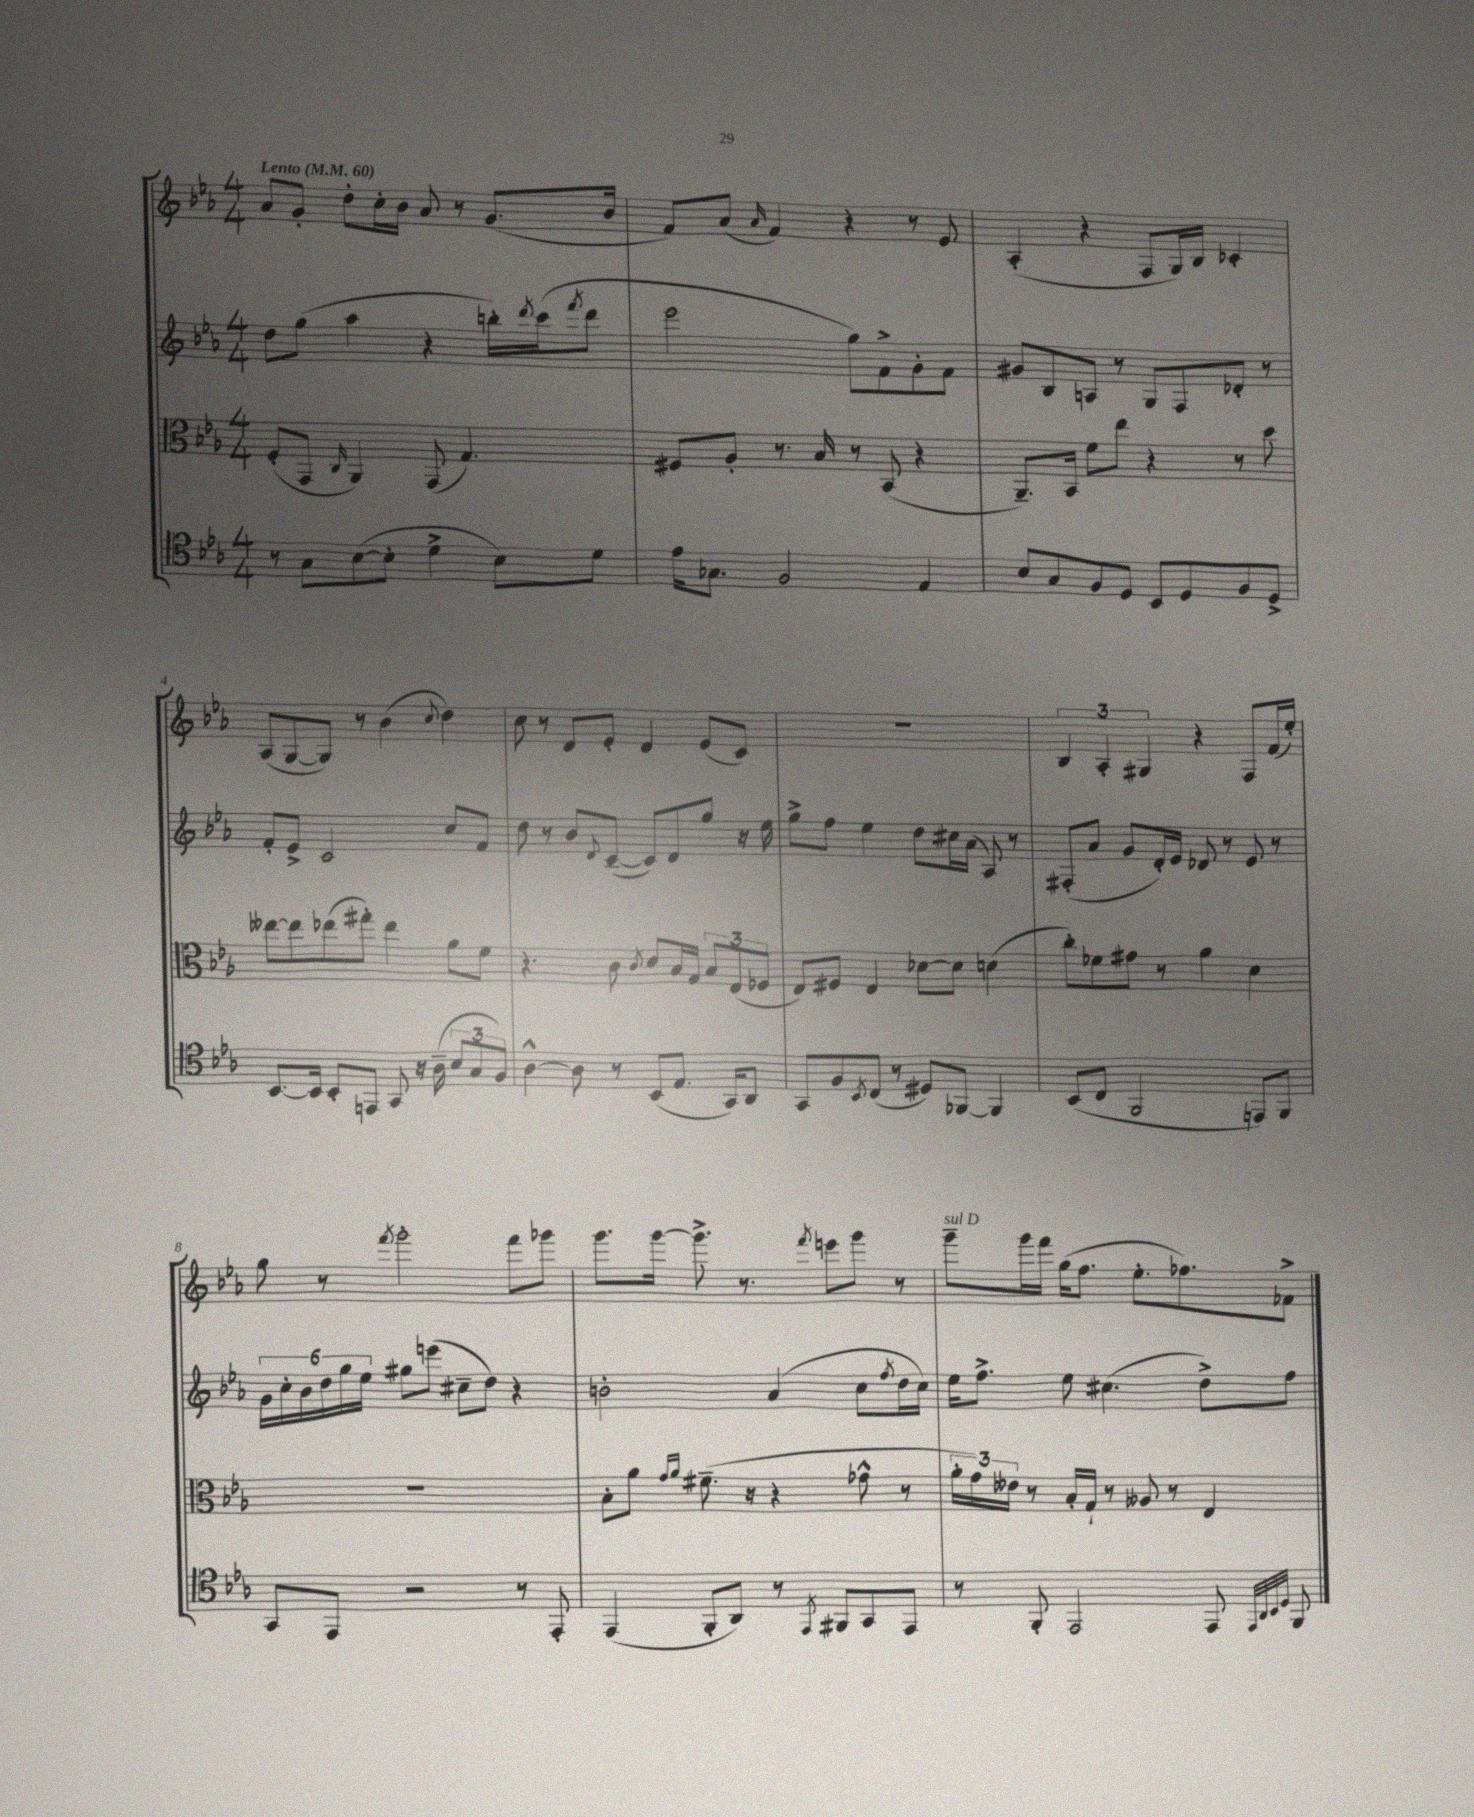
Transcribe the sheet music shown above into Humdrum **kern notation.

**kern	**kern	**kern	**kern
*part4	*part3	*part2	*part1
*staff4	*staff3	*staff2	*staff1
*clefC4	*clefC3	*clefG2	*clefG2
*k[b-e-a-]	*k[b-e-a-]	*k[b-e-a-]	*k[b-e-a-]
*M4/4	*M4/4	*M4/4	*M4/4
*MM60	*MM60	*MM60	*MM60
=1	=1	=1	=1
!	!	!	!LO:TX:a:B:t=Lento
8r	(8F'/L	8dd\L	8a-/L
8G\L	8GG/J	(8gg\J	8g'/J
.	16qqC/	.	.
([8B-\	4AA-/)	4aa-\	8dd'\L
8B-'\J]	.	.	16cc'\L
.	.	.	16b-\JJ
4d^\	(8GG/	4r	8a-/
.	4.G/)	.	8r
8B-\L)	.	16bbn'\LL)	(8.g/L
.	.	8qddd/	.
.	.	(16ccc\J	.
.	.	8qfff/	.
8d\J	.	8ddd\J	.
.	.	.	16b-/Jk
=2	=2	=2	=2
16e-\KL	8F#X/L	2eee-\	8f/L)
8.G-X\J	.	.	.
.	8A-'/J	.	(8a-/J
.	.	.	16qqa-/
2F/	8.r	.	4f/)
.	16B-/	.	.
.	8r	8gg\L)	4r
.	(8BB-/	8f^\	.
4E-/	4r	8g'\	8r
.	.	8f\J	8e-/
=3	=3	=3	=3
8B-/L	8.AA-~/L)	8g#X/L	(4A-'/
8G/	.	8B-/	.
.	16BB-/Jk	.	.
8F/	8f\L	8An/J	4r
8D/J	8ee-\J	8r	.
8BB-/L	4r	8G/L	8F/L
8D/	.	8F/	16G/L)
.	.	.	16B-/JJ
8F/	8r	8d-X'/J	4c-X'/
8D^/J	8dd\	8r	.
!!LO:LB:g=z
=4	=4	=4	=4
[8.BB-/L	[8ee--X\L	8f'/L	(8A-/L
.	8ee--\]	8e-^/J	[8G/
16BB-/Jk]	.	.	.
8BB-'/L	(8ee-X\	2c/	8G/J])
8EEn/J	8gg#X'\J)	.	8r
8GG/	4ee-\	.	(4b-\
16r	.	.	.
(16A-~\	.	.	.
.	.	.	8qqcc/
12B-/L	8a-\L	8cc/L	4dd\)
12G/	.	.	.
.	8f\J	8f/J	.
12F/J)	.	.	.
=5	=5	=5	=5
[4A-^^\	4.r	8dd\	8cc\
.	.	8r	8r
8A-\]	.	8b-/L	8d/L
.	.	8qqd/	.
8r	8c\	([8c~/J	8e-'/J
.	8qc/	.	.
(8BB-/L	8d/L	8c/L])	4d/
8.E-/J	16B-/L	8d/	.
.	16G/JJ	.	.
.	12B-/L	8gg/J	(8e-/L
16GG/KL)	.	.	.
.	(12E-/	.	.
8AA-/J	.	16r	8c/J)
.	12F-X/J	.	.
.	.	16ee-\	.
=6	=6	=6	=6
8GG/L	8E-/L)	8gg^\L	1r
8F/	8F#X/J	8ff\J	.
8qBB-/	.	.	.
(8C/J	4E-/	4ee-\	.
8r	.	.	.
8D#X/L)	[8d-X\L	8dd\L	.
[8FF-X/J	8d-\J]	16cc#X\L	.
.	.	(16a-\JJ	.
4FF-/]	(4dn\	8A-/)	.
.	.	8r	.
=7	=7	=7	=7
(8BB-/L	8cc'\L)	(8F#X'/L	6B-/
8C/J	8f-X\	8a-/J	.
.	.	.	6A-'/
2FF/	8g#X\J	8g/L	.
.	.	.	6G#X/
.	8r	16d'/L)	.
.	.	16e-/JJ	.
.	4a-\	8d-X/	4r
.	.	8r	.
8EEn/L)	4d\	8e-/	8F/L
8FF/J	.	8r	(16f/L
.	.	.	16ee-'/JJ)
!!LO:LB:g=z
=8	=8	=8	=8
8GG/L	1r	24g\LL	8gg\
.	.	24cc'\	.
.	.	24b-\	.
8EE-/J	.	24dd\	8r
.	.	24gg\	.
.	.	24ee-\JJ	.
.	.	.	8qfff/
2r	.	8gg#X\L	2ggg'\
.	.	(8eeen\J	.
.	.	8cc#X~\L	.
.	.	8dd\J)	.
8r	.	4r	8fff\L
8EE-'/	.	.	8ggg-X\J
=9	=9	=9	=9
(4EE-/	8B-'\L	2bn'\	8.ggg\L
.	8a-\J	.	.
.	.	.	[16ggg\Jk
.	16qqg/LL	.	.
.	16qqa-/JJ	.	.
8FF'/L	(8.f#X~\	.	8.ggg^\]
8AA-/J)	.	.	.
.	16r	.	8.r
8r	4r	(4a-/	.
8qEE-/	.	.	8qfff/
8FF#X/L	.	.	8eeen\L
8GG/	8g-X^^\	8cc\L	8ggg\J
.	.	8qff/	.
8EE-/J	8r	16dd\L	8r
.	.	16cc\JJ)	.
=10	=10	=10	=10
!	!	!	!LO:TX:a:i:t=sul D
8r	24a-'\LL	16ee-\KL	8ggg~\L
.	24g\)	.	.
.	.	8.ff^\J	.
.	24e--X\JJ	.	.
8FF'/	8r	.	16ggg\L
.	.	.	16fff\JJ
2EE-/	16B-'/LL	8ee-\	(16gg\KL
.	16G`/JJ	.	8.ff\J
.	8r	(4.cc#X\	.
.	8A--X/	.	8.ee-'\L
.	8r	.	.
.	.	.	8.ff-X\)
8EE-/	4E-/	8dd^\L)	.
32qqEE-/LLL	.	.	.
32qqAA-/	.	.	.
32qqBB-/	.	.	.
32qqD/JJJ	.	.	.
8FF/	.	8ff\J	8f-X^\J
==	==	==	==
*-	*-	*-	*-
